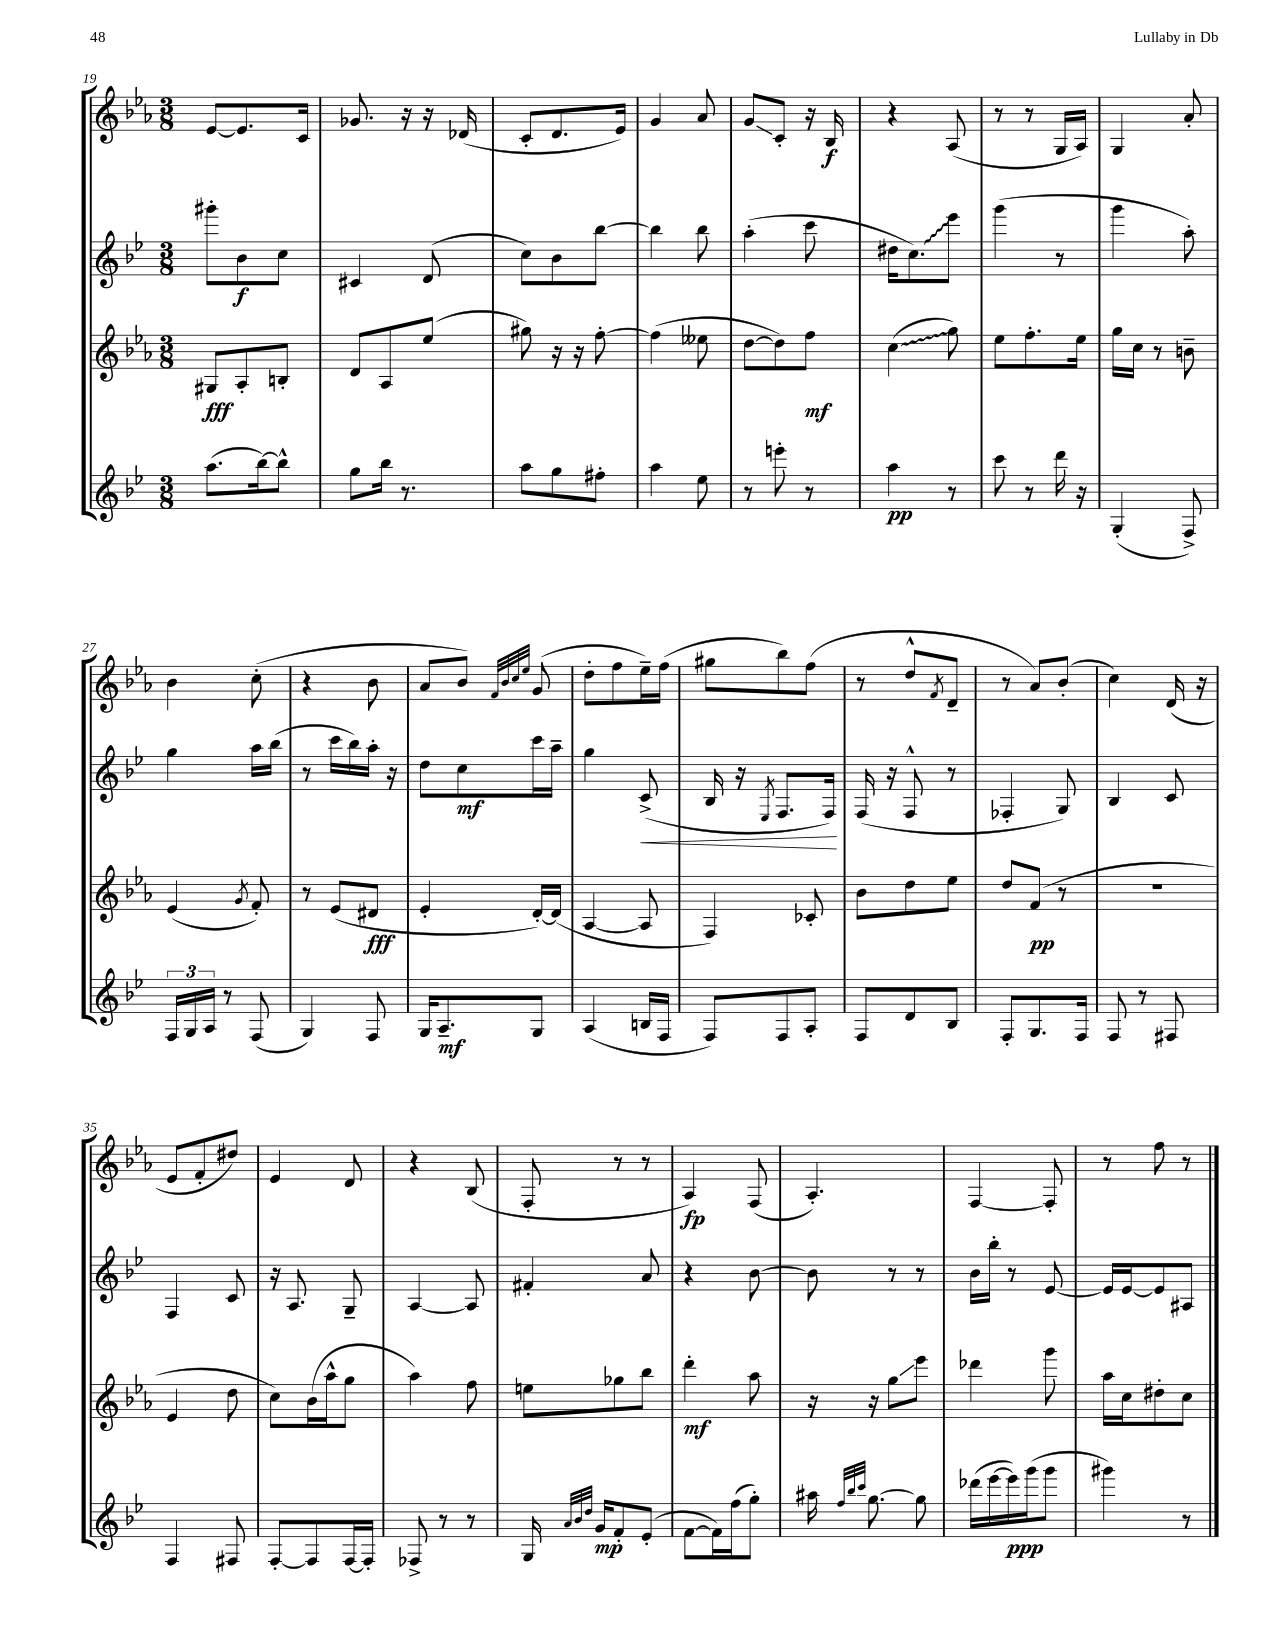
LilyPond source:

<<
\new StaffGroup <<
\new Staff = "s0" {
    \clef treble \key ees \major \numericTimeSignature \time 3/8
    ees'8~ ees'8. c'16 |
    ges'8. r16 r16 des'16( |
    c'8-. d'8. ees'16) |
    g'4 aes'8 |
    g'8\glissando c'8-. r16 bes16\f |
    r4 aes8( |
    r8 r8 g16 aes16) |
    g4 aes'8-. |
    bes'4 c''8-.( |
    r4 bes'8 |
    aes'8 bes'8) \grace { f'32 bes'32 c''32 ees''32 } g'8( |
    d''8-. f''8 ees''16--) f''16( |
    gis''8 bes''8) f''8( |
    r8 d''8-^ \acciaccatura { f'8 } d'8-- |
    r8 aes'8) bes'8-.( |
    c''4) d'16( r16 |
    ees'8 f'8-. dis''8) |
    ees'4 d'8 |
    r4 bes8( |
    f8-. r8 r8 |
    aes4\fp) f8( |
    aes4.-.) |
    f4~ f8-. |
    r8 f''8 r8 \bar "|." |
}
\new Staff = "s1" {
    \clef treble \key bes \major \numericTimeSignature \time 3/8
    gis'''8-. bes'8\f c''8 |
    cis'4 d'8( |
    c''8) bes'8 bes''8~ |
    bes''4 bes''8 |
    a''4-.( c'''8 |
    dis''16 \once \override Glissando.style = #'zigzag c''8.\glissando) ees'''8 |
    g'''4( r8 |
    g'''4 a''8-.) |
    g''4 a''16 bes''16( |
    r8 c'''16 bes''16) a''16-. r16 |
    d''8 c''8\mf c'''16 a''16-- |
    g''4 c'8->\<( |
    bes16 r16 \acciaccatura { ees8 } f8. f16\!) |
    f16( r16 f8-^ r8 |
    fes4-. g8) |
    bes4 c'8 |
    f4 c'8 |
    r16 a8. g8-- |
    a4~ a8 |
    fis'4-. a'8 |
    r4 bes'8~ |
    bes'8 r8 r8 |
    bes'16 bes''16-. r8 ees'8~ |
    ees'16 ees'16~ ees'8 ais8 \bar "|." |
}
\new Staff = "s2" {
    \clef treble \key ees \major \numericTimeSignature \time 3/8
    gis8\fff aes8-. b8-. |
    d'8 aes8 ees''8( |
    gis''8) r16 r16 f''8~-. |
    f''4( eeses''8 |
    d''8~ d''8) f''8\mf |
    \once \override Glissando.style = #'zigzag c''4\glissando( g''8) |
    ees''8 f''8.-. ees''16 |
    g''16 c''16 r8 b'8-- |
    ees'4( \acciaccatura { g'8 } f'8-.) |
    r8 ees'8( dis'8\fff |
    ees'4-. d'16~-.) d'16( |
    aes4~ aes8 |
    f4) ces'8-. |
    bes'8 d''8 ees''8 |
    d''8 f'8\pp( r8 |
    R4. |
    ees'4 d''8 |
    c''8) bes'16( aes''16-^ g''8 |
    aes''4) f''8 |
    e''8 ges''8 bes''8 |
    d'''4-.\mf aes''8 |
    r16 r16 g''8\glissando ees'''8 |
    des'''4 g'''8 |
    aes''16 c''16 dis''8-. c''8 \bar "|." |
}
\new Staff = "s3" {
    \clef treble \key bes \major \numericTimeSignature \time 3/8
    a''8.( bes''16~) bes''8-^ |
    g''8 bes''16 r8. |
    a''8 g''8 fis''8-. |
    a''4 ees''8 |
    r8 e'''8-. r8 |
    a''4\pp r8 |
    c'''8 r8 d'''16 r16 |
    g4-.( f8->) |
    \tuplet 3/2 { f16 g16 a16 } r8 f8( |
    g4) f8 |
    g16 a8.--\mf g8 |
    a4( b16 f16 |
    f8) f8 a8-. |
    f8 d'8 bes8 |
    f8-. g8. f16 |
    f8 r8 fis8 |
    f4 fis8 |
    f8~-. f8 f16~ f16-. |
    fes8-> r8 r8 |
    g16 \grace { a'32 bes'32 d''32 } g'16\mp f'8-. ees'8-.( |
    f'8~ f'16) f''16( g''8-.) |
    ais''16 \grace { f''32 bes''32 c'''32 } g''8.~ g''8 |
    des'''16( ees'''16~ ees'''16\ppp) g'''16( g'''8 |
    gis'''4) r8 \bar "|." |
}
>>
>>
\layout { \context { \Score currentBarNumber = #19 } }
